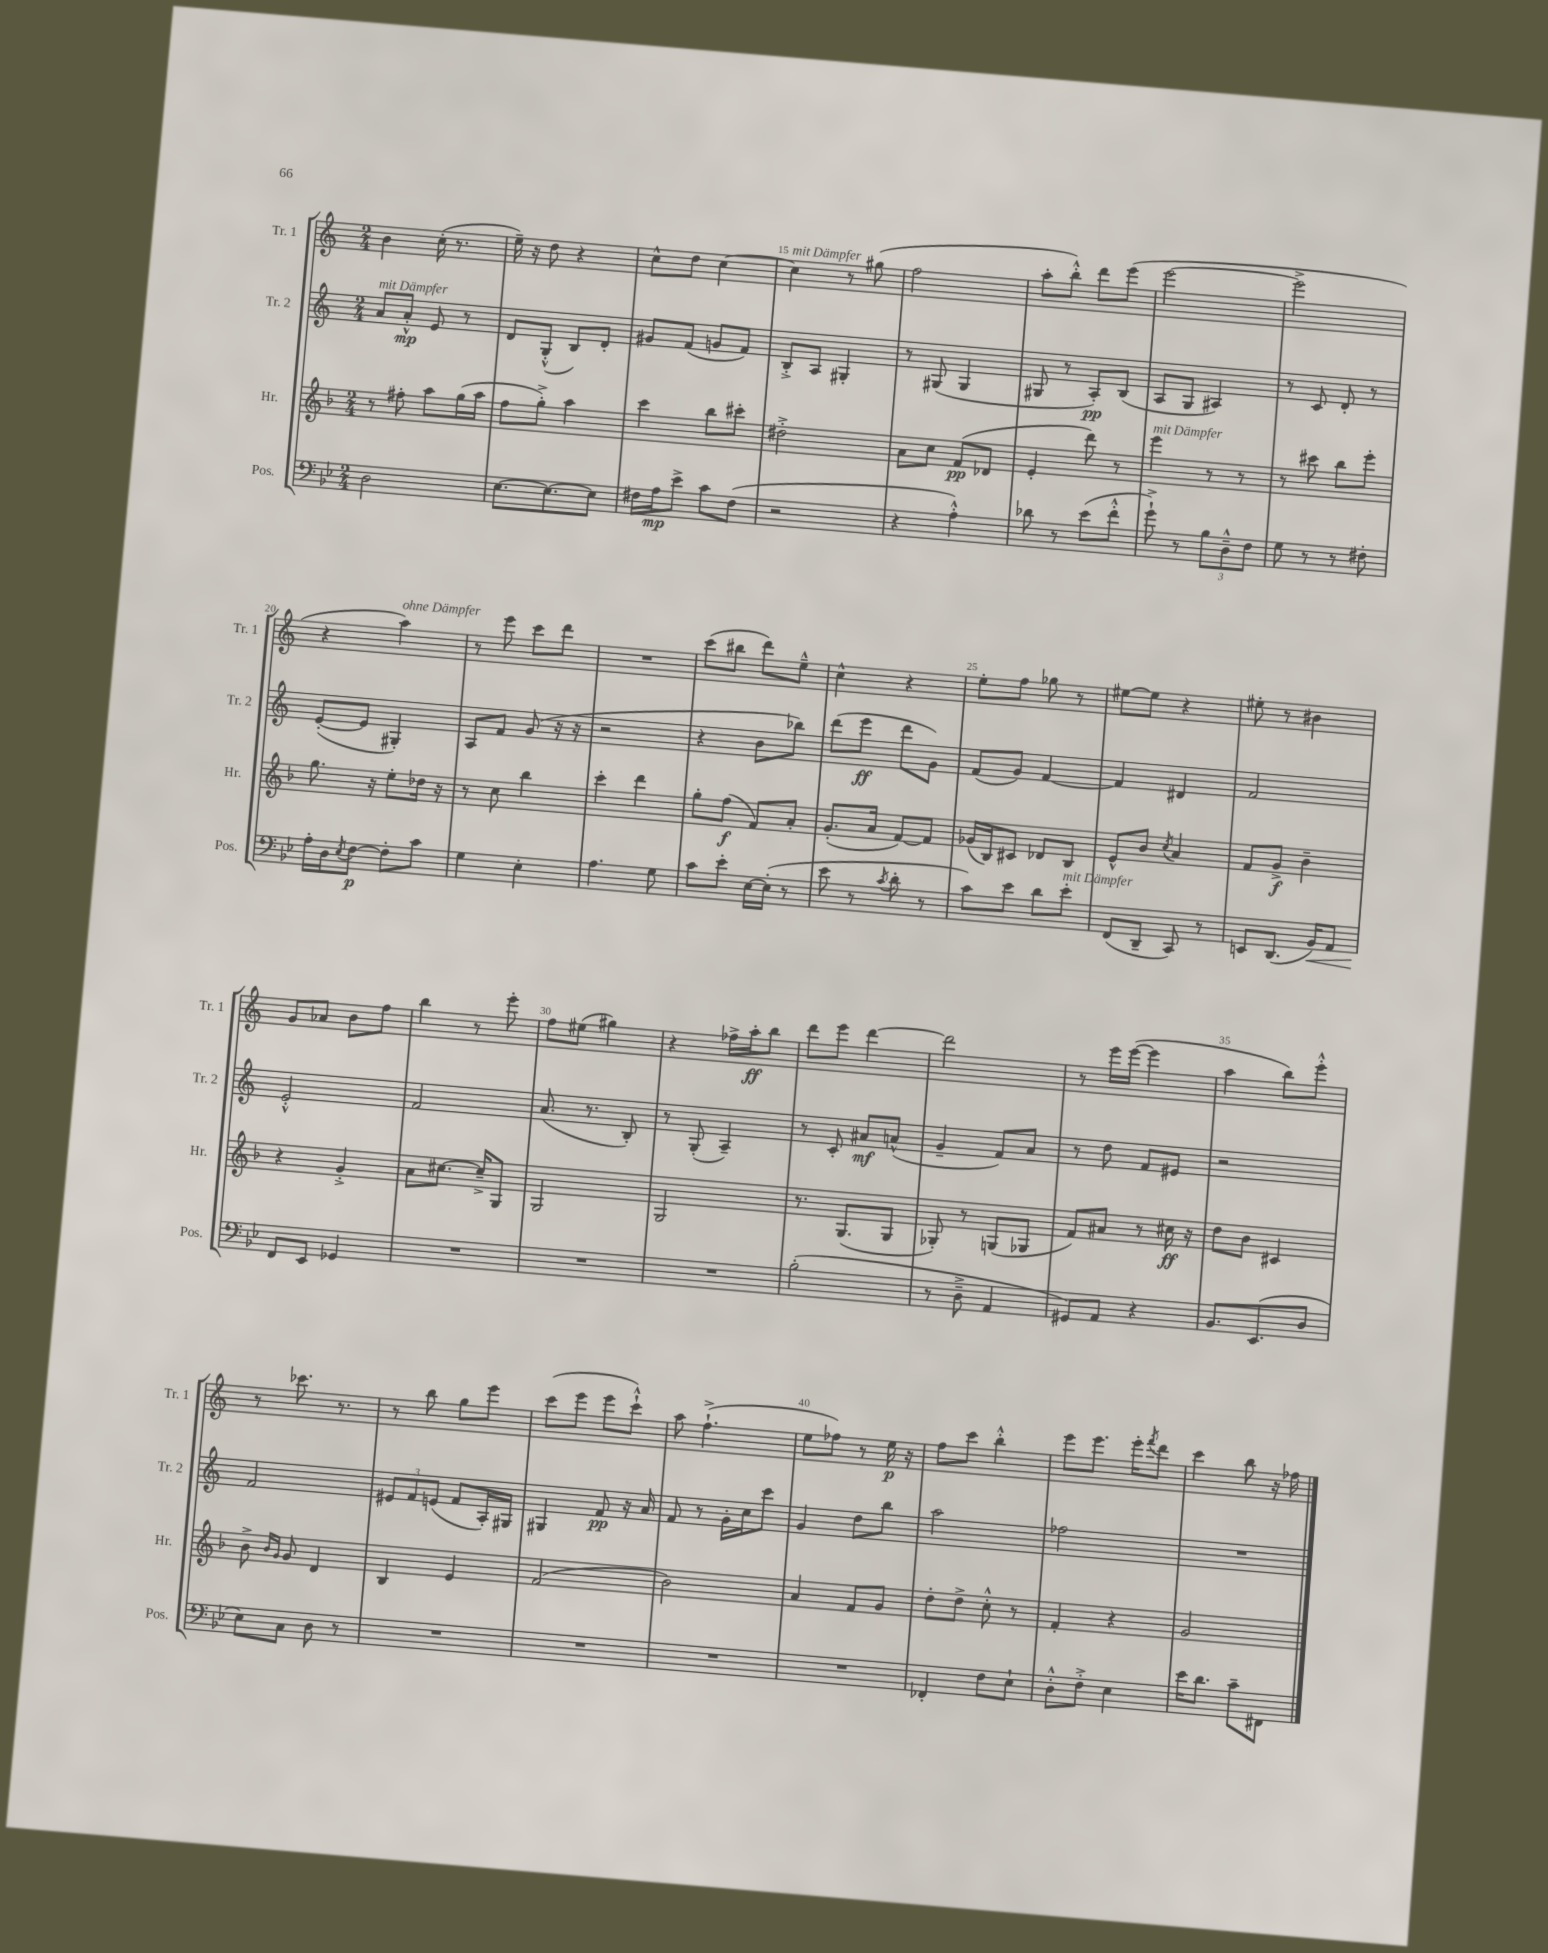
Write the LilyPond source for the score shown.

<<
\new StaffGroup <<
\new Staff = "s0" \with { instrumentName = "Tr. 1" shortInstrumentName = "Tr. 1" } {
    \clef treble \key c \major \numericTimeSignature \time 2/4
    b'4 c''16-.( r8. |
    e''16--) r16 d''8 r4 |
    c''8-^ d''8 c''4~ |
    c''4^\markup { \italic "mit Dämpfer" } r8 gis''8( |
    f''2 |
    a''8-. b''8-.-^) d'''8 e'''8( |
    e'''2~ |
    e'''2-> |
    r4 a''4^\markup { \italic "ohne Dämpfer" }) |
    r8 e'''8 c'''8 d'''8 |
    R2 |
    c'''8( bis''8 d'''8) e''8---^ |
    c''4-^ r4 |
    e''8-. f''8 ges''8 r8 |
    eis''8~ eis''8 r4 |
    eis''8-. r8 bis'4 |
    g'8 aes'8 b'8 f''8 |
    b''4 r8 e'''8-. |
    f''8 eis''8( gis''4) |
    r4 fes''16-> a''16-.\ff b''8 |
    d'''8 e'''8 d'''4~ |
    d'''2 |
    r8 e'''16 e'''16~( e'''4 |
    a''4 b''8) e'''8-.-^ |
    r8 ces'''8. r8. |
    r8 b''8 g''8 e'''8 |
    c'''8( e'''8 e'''8 c'''8-!-^) |
    a''8 f''4.-!->( |
    e''8 fes''8) r8 e''16\p r16 |
    f''8 c'''8 b''4-.-^ |
    e'''8 e'''8. e'''16-. \acciaccatura { f'''8 } d'''8 |
    c'''4 b''8 r16 fes''16 \bar "|." |
}
\new Staff = "s1" \with { instrumentName = "Tr. 2" shortInstrumentName = "Tr. 2" } {
    \clef treble \key c \major \numericTimeSignature \time 2/4
    a'8^\markup { \italic "mit Dämpfer" } a'8-.-^\mp e'8 r8 |
    d'8 g8-.-^( b8) d'8-. |
    gis'8 f'8( g'8 f'8) |
    b8-.-> a8 gis4-. |
    r8 gis8( gis4 |
    gis8 r8 a8-.\pp) b8( |
    a8 g8 ais4) |
    r8 c'8 d'8-. r8 |
    e'8~-.( e'8 gis4-.) |
    a8 f'8 g'8( r16 r16 |
    r2 |
    r4 b'8 bes''8) |
    d'''8( e'''8\ff d'''8 g'8) |
    f'8( g'8) f'4~ |
    f'4 dis'4 |
    f'2 |
    e'2-.-^ |
    f'2 |
    a'8.( r8. b8-.) |
    r8 g8-.( a4--) |
    r8 c'8-. ais'8\mf a'8-^( |
    g'4-- f'8) a'8 |
    r8 d''8 f'8 eis'8 |
    r2 |
    f'2 |
    \tuplet 3/2 { eis'8 f'8 e'8( } f'8 a16-.) gis16 |
    gis4 f'8\pp r16 a'16 |
    f'8 r8 g'16-. c''16 c'''8 |
    g'4 d''8 b''8 |
    a''2 |
    fes''2 |
    R2 \bar "|." |
}
\new Staff = "s2" \with { instrumentName = "Hr." shortInstrumentName = "Hr." } {
    \clef treble \key f \major \numericTimeSignature \time 2/4
    r8 fis''8-. a''8 g''16( a''16 |
    f''8 g''8-.->) a''4 |
    c'''4 bes''8 cis'''8-. |
    dis''2-.-> |
    a'8 c''8 f'8\pp( des'8 |
    e'4-. d'''8) r8 |
    e'''4^\markup { \italic "mit Dämpfer" } r8 r8 |
    r8 cis'''8 bes''8 e'''8-. |
    g''8. r16 e''8-. des''16 r16 |
    r8 c''8 bes''4 |
    c'''4-. d'''4 |
    g''8-. f''8\f( f'8) a'8-. |
    g'8.-.( a'16 f'8~) f'8 |
    ges'16( bes16) cis'8 des'8 bes8 |
    e'8-^ bes'8 \acciaccatura { c''8 } a'4 |
    f'8 g'8->\f bes'4-- |
    r4 g'4-.-> |
    a'8 cis''8.~ cis''16---> g8 |
    g2 |
    g2 |
    r8. g8.( g8 |
    ges8-.) r8 g8( ges8 |
    f'8) ais'8 r8 cis''16\ff r16 |
    d''8 bes'8 cis'4 |
    bes'8-> \grace { bes'16 g'16 } g'8 d'4 |
    bes4 e'4 |
    f'2( |
    bes'2) |
    a'4 f'8 g'8 |
    d''8-. d''8-> c''8-.-^ r8 |
    f'4-. r4 |
    g'2 \bar "|." |
}
\new Staff = "s3" \with { instrumentName = "Pos." shortInstrumentName = "Pos." } {
    \clef bass \key bes \major \numericTimeSignature \time 2/4
    d2 |
    ees8.~ ees8.~ ees8 |
    fis16 a16\mp ees'8-> c'8 fis8( |
    r2 |
    r4 a4-.-^) |
    des'8 r8 ees'8( f'8-.-^ |
    g'8-!->) r8 \tuplet 3/2 { bes8 d8---^ f8 } |
    g8 r8 r8 fis8-. |
    a16-. d16 \acciaccatura { ees8 } f8~\p f8-. c'8 |
    g4 ees4-. |
    a4. g8 |
    c'8 ees'8-. ees16~ ees16-.( r8 |
    ees'8 r8 \acciaccatura { c'8 } d'8-. r8 |
    c'8) ees'8 d'8 ees'8-.^\markup { \italic "mit Dämpfer" } |
    f,8( d,8-- c,8) r8 |
    e,8 d,8.( bes,16\<) a,8 |
    f,8\! ees,8 ges,4 |
    R2 |
    R2 |
    R2 |
    bes2-.( |
    r8 d8---> a,4 |
    gis,8) a,8 r4 |
    bes,8. ees,8.( d8 |
    ees8) c8 d8 r8 |
    R2 |
    R2 |
    R2 |
    R2 |
    fes,4-. f8 ees8-! |
    d8-.-^ f8-.-> ees4 |
    ees'16 d'8. c'8-- fis,8 \bar "|." |
}
>>
>>
\layout { \context { \Score currentBarNumber = #12 \override BarNumber.break-visibility = ##(#f #t #t) barNumberVisibility = #(every-nth-bar-number-visible 5) } }
